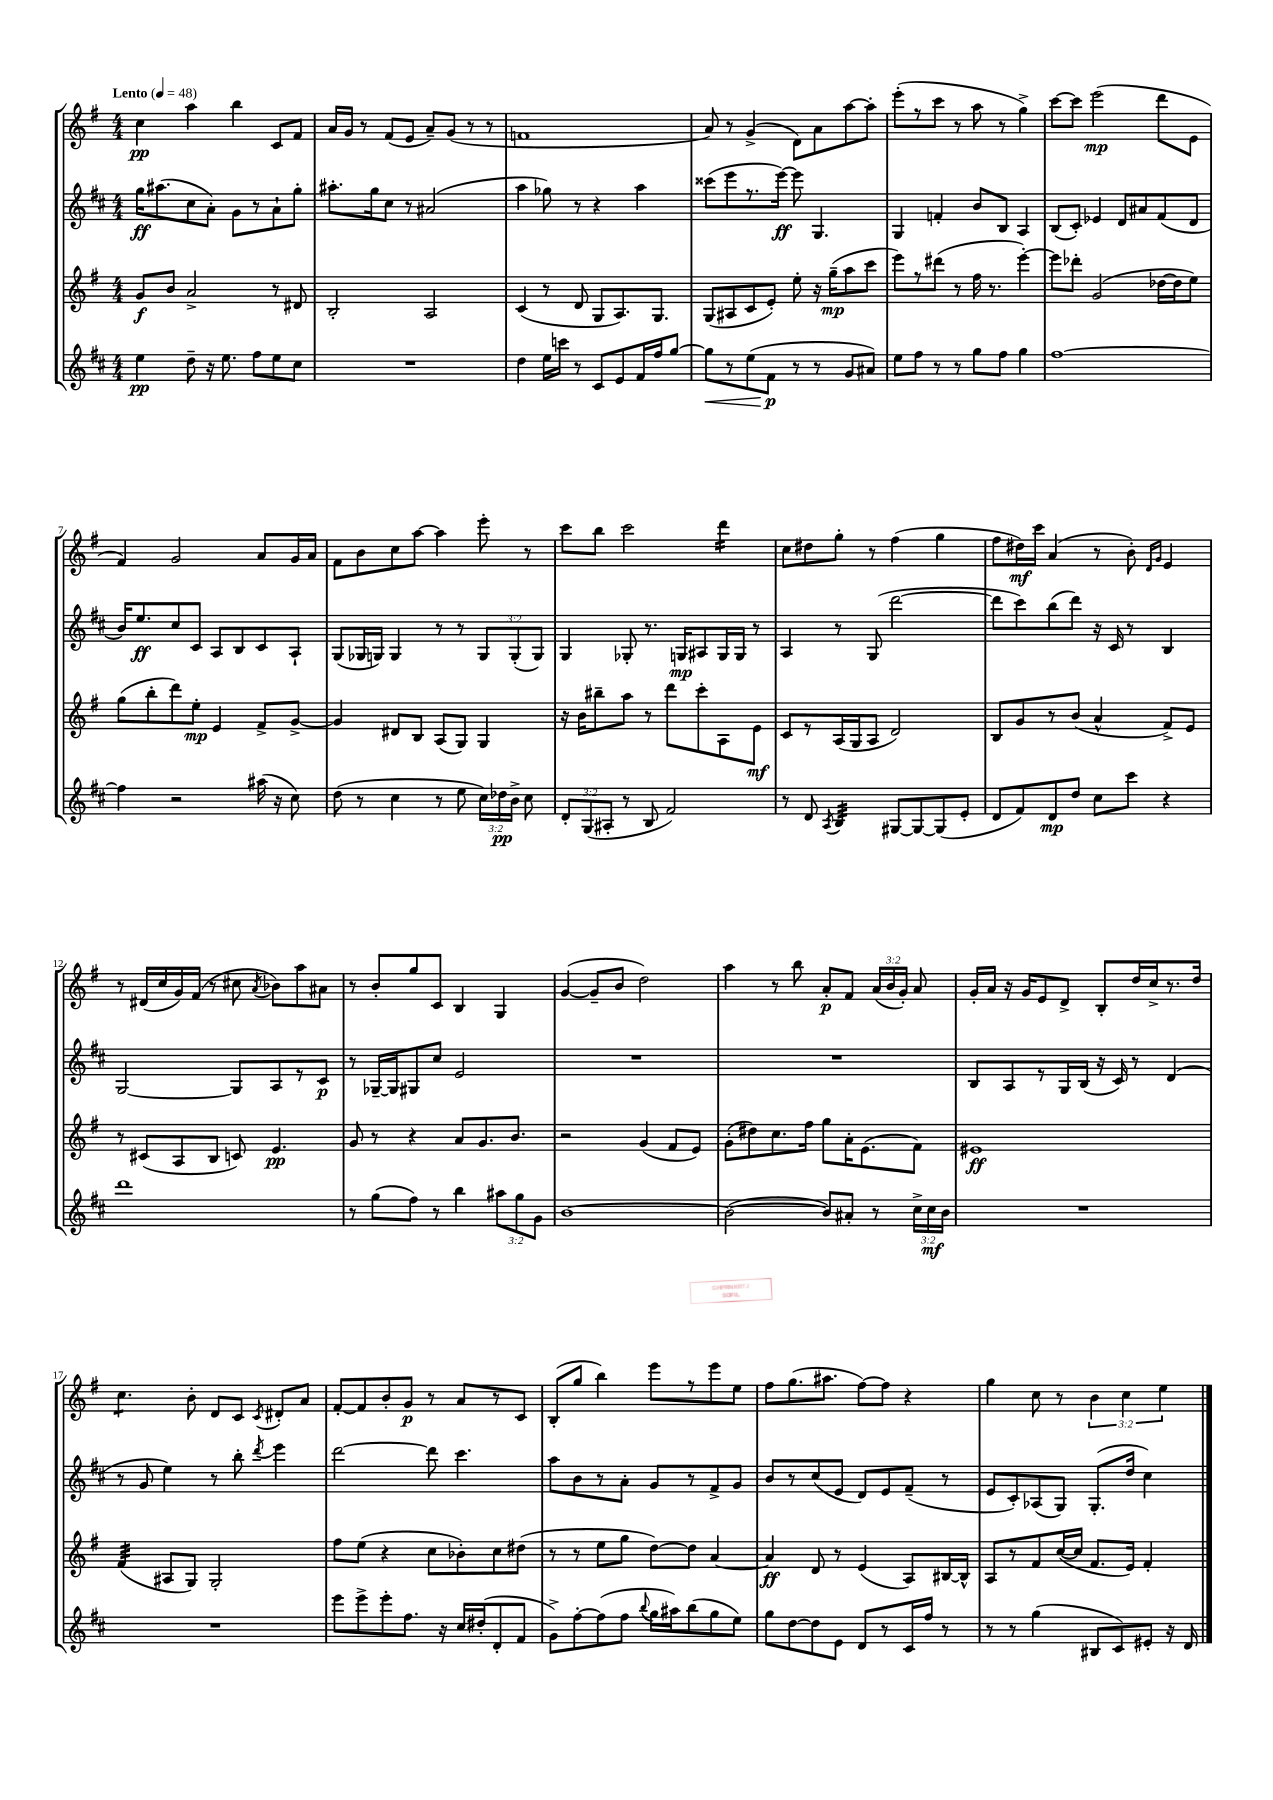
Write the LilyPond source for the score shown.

<<
\new StaffGroup <<
\new Staff = "s0" {
    \clef treble \key g \major \numericTimeSignature \time 4/4 \override Staff.TupletNumber.text = #tuplet-number::calc-fraction-text \tempo "Lento" 4 = 48
    \autoBeamOff c''4\pp a''4 b''4 c'8[ fis'8] |
    a'16[ g'16] r8 fis'8[( e'8] a'8[--) g'8]( r8 r8 |
    f'1 |
    a'8) r8 g'4->( d'8[) a'8 a''8~ a''8]-. |
    e'''8[-.( r8 c'''8] r8 a''8 r8 g''4->) |
    c'''8[~ c'''8] e'''2\mp( d'''8[ e'8] |
    fis'4) g'2 a'8[ g'16 a'16] |
    fis'8[ b'8 c''8 a''8]~ a''4 e'''8-. r8 |
    c'''8[ b''8] c'''2 d'''4:16 |
    c''8[ dis''8 g''8]-. r8 fis''4( g''4 |
    fis''8[ dis''16\mf) c'''16] a'4( r8 b'8-.) \grace { d'16[ g'16] } e'4 |
    r8 dis'16[( c''16 g'16) fis'16]( r8 cis''8 \acciaccatura { a'8 } bes'8[) a''8 ais'8] |
    r8 b'8[-. g''8 c'8] b4 g4 |
    g'4~( g'8[-- b'8] d''2) |
    a''4 r8 b''8 a'8[-.\p fis'8] \tuplet 3/2 { a'16[( b'16 g'16]-.) } a'8 |
    g'16[-. a'16] r16 g'16[ e'8 d'8]-> b8[-. d''16 c''16-> r8. d''16] |
    c''4.:8 b'8-. d'8[ c'8] \acciaccatura { c'8 } dis'8[-. a'8] |
    fis'8[~-. fis'8 b'8-. g'8]\p r8 a'8[ r8 c'8] |
    b8[-.( g''8] b''4) e'''8[ r8 e'''8 e''8] |
    fis''8[ g''8.( ais''8.] fis''8[~) fis''8] r4 |
    g''4 c''8 r8 \tuplet 3/2 { b'4 c''4 e''4 } \bar "|." |
}
\new Staff = "s1" {
    \clef treble \key d \major \numericTimeSignature \time 4/4 \override Staff.TupletNumber.text = #tuplet-number::calc-fraction-text
    \autoBeamOff g''16[\ff ais''8.( cis''8 a'8]-.) g'8[ r8 a'8-! g''8]-. |
    ais''8.[-. g''16 cis''8] r8 ais'2( |
    a''4 ges''8) r8 r4 a''4 |
    cisis'''8[( e'''8 r8. e'''16]~\ff) e'''8 g4. |
    g4 f'4-. b'8[ b8] a4 |
    b8[( cis'8]-.) ees'4 d'8[ ais'8 fis'8( d'8] |
    b'16[) e''8.\ff cis''8 cis'8] a8[ b8 cis'8 a8]-! |
    g8[( ges16 g16]) g4 r8 r8 \tuplet 3/2 { g8[ g8-.( g8]) } |
    g4 ges8-. r8. g16[\mp ais8 g16 g16] r8 |
    a4 r8 g8( d'''2~ |
    d'''8[ cis'''8) b''8( d'''8]) r16 cis'16 r8 b4 |
    g2~ g8[ a8 r8 cis'8]\p |
    r8 ges16[~-- ges16 gis8 cis''8] e'2 |
    R1 |
    R1 |
    b8[ a8 r8 g16 b16]( r16 cis'16) r8 d'4( |
    r8 g'8 e''4) r8 b''8-. \acciaccatura { d'''8 } e'''4 |
    d'''2~ d'''8 cis'''4. |
    a''8[ b'8 r8 a'8]-. g'8[ r8 fis'8-> g'8] |
    b'8[ r8 cis''8( e'8] d'8[) e'8 fis'8]--( r8 |
    e'8[ cis'8-.) aes8( g8]) g8.[-.( d''16] cis''4) \bar "|." |
}
\new Staff = "s2" {
    \clef treble \key g \major \numericTimeSignature \time 4/4
    \autoBeamOff g'8[\f b'8] a'2-> r8 dis'8 |
    b2-. a2 |
    c'4( r8 d'8 g8[ a8.) g8.] |
    g8[( ais8 c'8 e'8]-.) e''8-. r16 g''16[--\mp( a''8 c'''8] |
    e'''8[) r8 dis'''8]( r8 fis''16 r8. e'''4~-.) |
    e'''8[ des'''8]-. g'2( des''16[~ des''16 e''8]) |
    g''8[( b''8-. d'''8) e''8]-.\mp e'4 fis'8[-> g'8]~-> |
    g'4 dis'8[ b8] a8[( g8]) g4 |
    r16 b'16[ bis''8-- a''8] r8 d'''8[ c'''8-. a8 e'8]\mf |
    c'8[ r8 a16( g16 a8] d'2) |
    b8[ g'8 r8 b'8]( a'4-^ fis'8[->) e'8] |
    r8 cis'8[( a8 b8] c'8) e'4.\pp |
    g'8 r8 r4 a'8[ g'8. b'8.] |
    r2 g'4( fis'8[ e'8]) |
    g'8[-.( dis''8) c''8. fis''16] g''8[ a'16-. e'8.( fis'8]) |
    eis'1\ff |
    fis'4:32( ais8[ g8]) g2-. |
    fis''8[ e''8]( r4 c''8[ bes'8-.) c''8 dis''8]( |
    r8 r8 e''8[ g''8] d''8[~) d''8] a'4~ |
    a'4\ff d'8 r8 e'4( a8[) bis16~ bis16]-^ |
    a8[ r8 fis'8 c''16~( c''16] fis'8.[ e'16]) fis'4-. \bar "|." |
}
\new Staff = "s3" {
    \clef treble \key d \major \numericTimeSignature \time 4/4 \override Staff.TupletNumber.text = #tuplet-number::calc-fraction-text
    \autoBeamOff e''4\pp d''8-- r16 e''8. fis''8[ e''8 cis''8] |
    R1 |
    d''4 e''16[ c'''16] r8 cis'8[ e'8 fis'16 fis''16 g''8]~ |
    g''8[\< r8 e''8( fis'8]\p\! r8 r8 g'8[ ais'8]) |
    e''8[ fis''8] r8 r8 g''8[ fis''8] g''4 |
    fis''1~ |
    fis''4 r2 ais''16( r16 cis''8) |
    d''8( r8 cis''4 r8 e''8 \tuplet 3/2 { cis''16[) des''16\pp b'16]-> } cis''8 |
    \tuplet 3/2 { d'8[-. g8( ais8]-. } r8 b8 fis'2) |
    r8 d'8 \acciaccatura { a8 } b4:32 gis8[~ gis8~ gis8( e'8]-. |
    d'8[ fis'8) d'8\mp d''8] cis''8[ cis'''8] r4 |
    d'''1 |
    r8 g''8[( fis''8]) r8 b''4 \tuplet 3/2 { ais''8[ g''8 g'8] } |
    b'1~ |
    b'2~( b'8[) ais'8]-. r8 \tuplet 3/2 { cis''16[-> cis''16\mf b'16] } |
    R1 |
    R1 |
    e'''8[ e'''8-> e'''8-. fis''8.] r16 cis''16[ dis''16-.( d'8-. fis'8] |
    g'8[->) fis''8~-. fis''8( fis''8] \appoggiatura { b''8 } g''16[ ais''16) b''8( g''8 e''8]) |
    g''8[ d''8~ d''8 e'8] d'8[ r8 cis'16 fis''16] r8 |
    r8 r8 g''4( bis8[ cis'8) eis'8]-. r16 d'16 \bar "|." |
}
>>
>>
